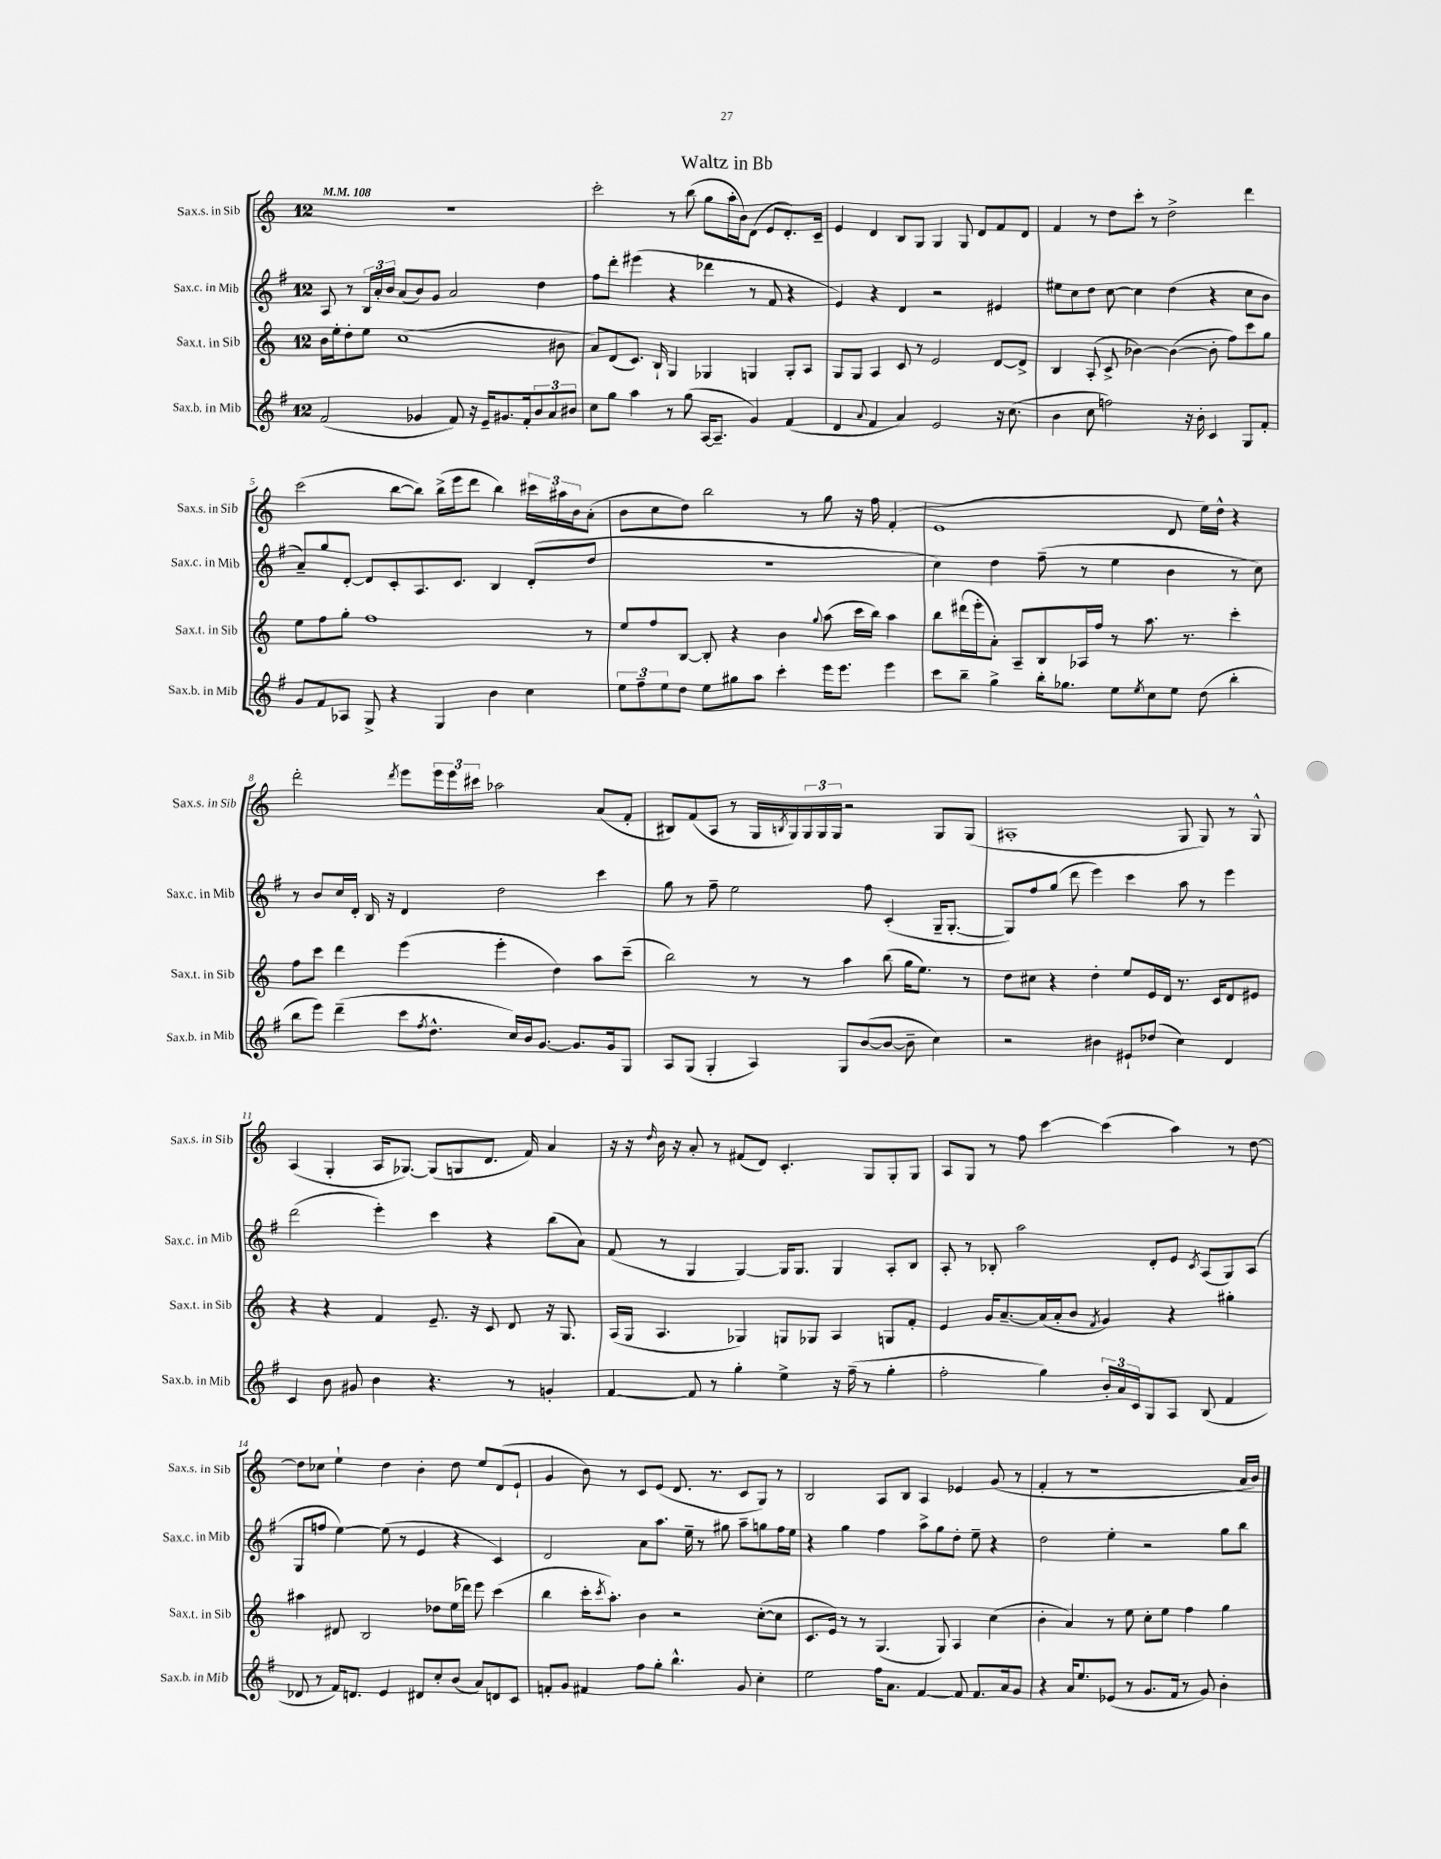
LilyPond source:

\header { title = "Waltz in Bb" }
<<
\new StaffGroup <<
\new Staff = "s0" \with { instrumentName = "Sax.s. in Sib" shortInstrumentName = "Sax.s. in Sib" } {
    \clef treble \key c \major \once \override Staff.TimeSignature.style = #'single-digit \time 12/8 \tempo 4 = 108
    R1. |
    c'''2-. r8 b''8( g''8 a''16-. b'16) d'8( e'8 d'8.-.) c'16-- |
    e'4 d'4 b8 g8 g4 g8 d'8 f'8 d'8 |
    f'4 r8 d''8 c'''8-. r8 d''2-> d'''4 |
    c'''2( b''8~ b''8) b''16->( e'''16 d'''8 b''4) \tuplet 3/2 { cis'''16 ais''16 b'16 } a'8-.( |
    b'8 c''8 d''8) b''2 r8 g''8 r16 f''16 f'4-.( |
    e'1 d'8 e''16) d''16-^ r4 |
    d'''2-. \acciaccatura { d'''8 } e'''8 \tuplet 3/2 { e'''16 e'''16 cis'''16 } aes''2 a'8( f'8-. |
    bis8) f'8( a8 r8 g16 \acciaccatura { b8 } g16) \tuplet 3/2 { g16 g16 g16 } r2 g8 g8( |
    ais1-. g8 g8) r8 g8-^ |
    a4( g4-. a16 ges8.~) ges8( g8 d'8. f'16) a'4 |
    r16 r16 \grace { d''16 } b'16 r16 a'8-. r8 fis'8( d'8) c'4.-. g8 g8-. g8 |
    a8 g8 r8 f''8 c'''4~ c'''4( a''4) r8 d''8~ |
    d''8 ces''8 e''4-! d''4 b'4-. d''8 e''8 d'8( e'8-! |
    g'4 b'8) r8 c'8 e'8( d'8. r8. c'8 g8) r8 |
    b2 a8 b8 a4 ees'4 g'8( r8 |
    f'4-. r8 r1 a'16 b'16) \bar "|." |
}
\new Staff = "s1" \with { instrumentName = "Sax.c. in Mib" shortInstrumentName = "Sax.c. in Mib" } {
    \clef treble \key g \major \once \override Staff.TimeSignature.style = #'single-digit \time 12/8
    a8 r8 \tuplet 3/2 { b16 a'16-. b'16 } a'8( b'8) g'8 a'2 d''4 |
    fis''8 d'''8-. eis'''4( r4 des'''4 r8 fis'8 r4 |
    e'4) r4 d'4 r2 eis'4 |
    eis''8 c''8 d''8 c''8~ c''4 d''4( r4 c''8 b'8 |
    a'8--) g''8 d'8~-. d'8 c'8-. a8. c'8. b4 d'8-.( d''8 |
    R1. |
    c''4) d''4 fis''8--( r8 e''4 b'4 r8 c''8) |
    r8 b'8 c''16 d'16-. b16 r16 d'4 d''2 c'''4 |
    g''8 r8 fis''8-- e''2 fis''8 c'4-.( g16-- g8.~-. |
    g8) fis''8 g''8( d'''8 e'''4) c'''4 a''8 r8 e'''4 |
    d'''2( e'''4-.) c'''4 r4 b''8( a'8) |
    fis'8( r8 g4 g4~) g16 g8. g4 a8-. b8 |
    a8-. r8 bes8-. a''2 d'8-. e'8 \acciaccatura { c'8 } a8( g8) a8( |
    g8 f''8 e''4~) e''8( r8 e'4 r4 c'4) |
    d'2 a'8 a''8. e''16-- r8 gis''8 a''8-- g''8 fis''16 e''16 |
    r4 g''4 fis''4 a''8-> g''8 d''8-. e''8-- r4 |
    d''2 e''4-. r2 g''8 b''8 \bar "|." |
}
\new Staff = "s2" \with { instrumentName = "Sax.t. in Sib" shortInstrumentName = "Sax.t. in Sib" } {
    \clef treble \key c \major \once \override Staff.TimeSignature.style = #'single-digit \time 12/8
    b'16 e''16-. d''8-. e''8 c''1( bis'8 |
    a'8) d'8( c'8.) b16-! g4 ges4 g4 g8-. a8 |
    g8 g8 a4 c'8 r8 e'2 d'8~ d'8-> |
    b4 a8-.( c'8-> bes'4~) bes'4~( bes'8-. f''8) c'''8 g''8 |
    e''8 f''8 g''8-. f''1 r8 |
    e''8 f''8 b8~ b8-. r4 b'4 \appoggiatura { g''8 } a''8( c'''16 b''16) a''4 |
    b''8 dis'''16( e'''16-. a'8-.) a8-- b8 aes16 f''16 r8 a''8. r8. c'''4-. |
    f''8 c'''8 d'''4 e'''4( e'''4-. d''4) a''8 c'''8--( |
    b''2) r8 r8 a''4 b''8( g''16 e''8.) r8 |
    d''8 cis''8 r4 d''4-. e''8 e'16 d'16 r8. c'16 d'8 eis'8 |
    r4 r4 f'4 e'8.-- r16 c'8 d'8 r16 g8. |
    a16( g16 a4. ges4) g8 ges8 a4 g8 f'8-. |
    e'4 g'16 a'8.~-- a'16( a'16-. b'8 \acciaccatura { f'8 } g'4) r4 gis''4-. |
    ais''4 dis'8 b2 des''8 e''16( des'''16) e'''8 c'''4( |
    b''4 c'''16-. \acciaccatura { c'''8 } a''8.-.) b'4 r2 c''8~-.( c''8 |
    c'8. e'16) r8 r8 g4.( g8) a4 c''4( |
    b'4-. a'4) r8 e''8 c''8-. e''8 f''4 g''4 \bar "|." |
}
\new Staff = "s3" \with { instrumentName = "Sax.b. in Mib" shortInstrumentName = "Sax.b. in Mib" } {
    \clef treble \key g \major \once \override Staff.TimeSignature.style = #'single-digit \time 12/8
    fis'2( ges'4 fis'8) r16 e'16-- gis'8. fis'16-. \tuplet 3/2 { b'8 a'8 bis'8 } |
    c''8 g''8 a''4 r8 g''8( a16~ a8.-- g'4) fis'4( |
    d'4 \appoggiatura { a'8 } fis'4 a'4) e'2 r16 c''8.( |
    b'4 c''8 f''2) r16 b'16-. c'4 g8 fis'8-. |
    g'8 fis'8 aes8 g8-> r4 g4 b'4 c''4 |
    \tuplet 3/2 { e''8 fis''8-- e''8 } d''8 e''8 gis''8 a''8 c'''4-. e'''16 e'''8. e'''4 |
    c'''8 b''8-- g''4-> b''16-. ges''8. e''8 \acciaccatura { e''8 } c''8 e''8 d''8( b''4-. |
    b''8 e'''8) d'''4--( c'''8 \acciaccatura { fis''8 } d''8.-^ c''16) b'16 g'8.~ g'8. g'16 g8 |
    a8 g8( g4-. a4) g8 b'8~( b'8~ b'8-- c''4) |
    r2 bis'4 eis'8-! des''8( c''4) d'4 |
    c'4 b'8 gis'8 b'4 r4. r8 g'4-. |
    fis'4~ fis'8 r8 g''4-. e''4-> r16 fis''16--( r8 g''4-. |
    fis''2-. g''4) \tuplet 3/2 { b'16-. a'16 c'16 } g8 a8 b8( fis'4 |
    des'8 r8 fis'16) d'8. e'4 dis'8 c''8-. b'8( a'8) d'8 c'8 |
    f'8-. g'8 fis'4 fis''8 g''8-. b''4.-^ g'8 c''4-. |
    e''2 fis''16 a'8. fis'4~ fis'8 fis'8. a'16 g'8 |
    r4 a'16 e''8. ees'8( r8 g'8. fis'16 r8 g'8) b'4-. \bar "|." |
}
>>
>>
